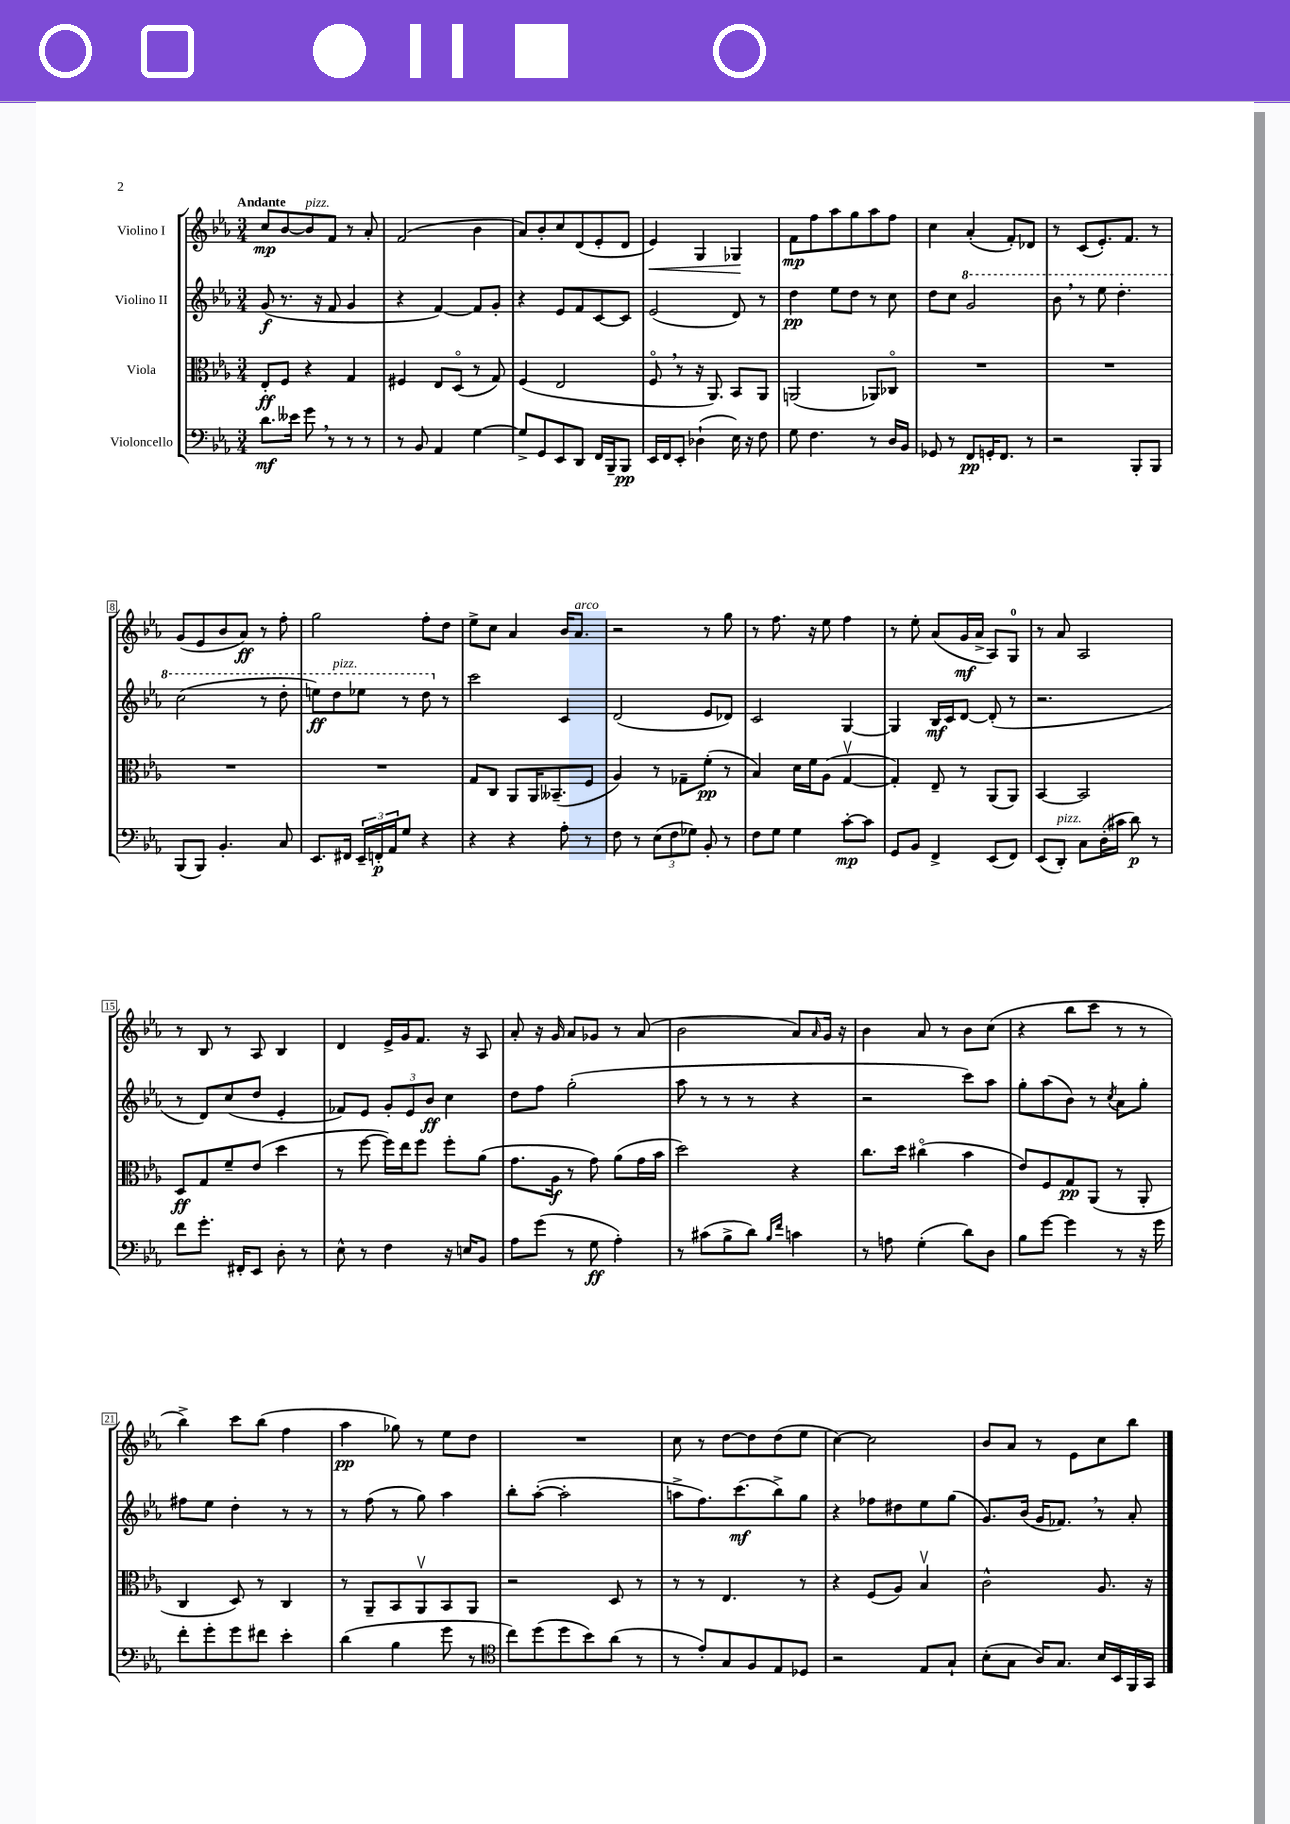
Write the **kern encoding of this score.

**kern	**kern	**kern	**kern
*staff4	*staff3	*staff2	*staff1
*clefF4	*clefC3	*clefG2	*clefG2
*k[b-e-a-]	*k[b-e-a-]	*k[b-e-a-]	*k[b-e-a-]
*M3/4	*M3/4	*M3/4	*M3/4
8.d\L	8E-'/L	(8g/	8cc/L
.	8F/J	8.r	[8b-/
16e--\Jk	.	.	.
8g\	4r	.	8b-/]
.	.	16r	.
8r	.	8f/	8f/J
8r	4G/	4g/	8r
8r	.	.	8a-'/
=	=	=	=
8r	4F#/	4r	(2f/
8BB-/	.	.	.
4AA-/	8E-/L	[4f/)	.
.	(8Do/J	.	.
[4G\	8r	8f/]L	4b-\
.	8G/)	8g'/J	.
=	=	=	=
8G^/]L	(4F/	4r	8a-/L)
8GG/	.	.	8b-'/
8EE-/	2E-/	8e-/L	8cc/
8DD/J	.	8f/	(8d/
16FF/LL	.	[8c/	8e-'/
16BBB-~/J	.	.	.
8BBB-/J	.	8c/]J	8d/J
=	=	=	=
16EE-/LL	8Fo/	(2e-/	4e-/)
16FF/J	.	.	.
8EE-'/J	8r	.	.
(4D-`\	16r	.	4G/
.	8.AA-/)	.	.
16E-\)	8BB-/L	8d/)	4G-/
16r	.	.	.
8F\	8AA-/J	8r	.
=	=	=	=
8G\	(2AA/	4dd\	8f\L
4.F\	.	.	8ff\
.	.	8ee-\L	8aa-\
.	.	8dd\J	8gg\
8r	8AA-/L)	8r	8aa-\
16D/LL	8C-o/J	8cc\	8ff\J
16BB-/JJ	.	.	.
=	=	=	=
8GG-/	2.r	8dd\L	4cc\
8r	.	8cc\J	.
8FF/L	.	2gg/	(4a-'/
16GG'/K	.	.	.
8.FF/J	.	.	.
.	.	.	8f'/L)
8r	.	.	8d-/J
=	=	=	=
2r	2.r	8bb-\	8r
.	.	8r	(8c/L
.	.	8eee-\	8.e-'/)
.	.	4.ddd'\	.
.	.	.	8.f/J
8BBB-'/L	.	.	.
8BBB-/J	.	.	8r
=	=	=	=
(8BBB-/L	2.r	(2ccc\	(8g/L
8BBB-/J)	.	.	8e-/
4.BB-'/	.	.	8b-/
.	.	.	8a-/J)
.	.	8r	8r
8C/	.	8ddd'\	8ff'\
=	=	=	=
8.EE-/L	2.r	8eee\L)	2gg\
.	.	8ddd\	.
16FF#/Jk	.	.	.
24EE-~/LL	.	8eee-\J	.
24FF'/	.	.	.
24AA-/J	.	.	.
8G/J	.	8r	.
4r	.	8ddd\	8ff'\L
.	.	8r	8dd\J
=	=	=	=
4r	8G/L	2ccc\	8ee-^\L
.	8C/J	.	8cc\J
4r	8AA-/L	.	4a-/
.	16AA-/K	.	.
.	(8.BB--~/	.	.
8A-'\	.	4c/	16b-/LK
.	.	.	8.a-/J
8r	8F/J	.	.
=	=	=	=
8F\	4A-/)	(2d/	2r
8r	.	.	.
(12E-\L	8r	.	.
12F\	.	.	.
.	8G-~\L	.	.
12G-\J)	.	.	.
8BB-'/	(8f'\J	8e-/L	8r
8r	8r	8d-/J)	8gg\
=	=	=	=
8F\L	4B-/)	2c/	8r
8G\J	.	.	8.ff\
4G\	16d\LL	.	.
.	16f\J	.	16r
.	(8A-\J	.	8ee-\
[8c'\L	[4Gv/	[4G/	4ff\
8c\]J	.	.	.
=	=	=	=
8GG/L	4G'/])	4G/]	8r
8BB-/J	.	.	8ee-'\
4FF^/	8E-~/	16B-/LL	(8a-/L
.	.	16c/J	.
.	8r	[8d/J	16g/L
.	.	.	16a-^/JJ
(8EE-/L	(8AA-/L	(8d'/]	8A-/L)
8FF/J)	8AA-/J)	8r	8G/J
=	=	=	=
(8EE-/L	[4BB-/	2.r	8r
8DD'/J)	.	.	8a-/
8C\L	2BB-/]	.	2A-/
(16D'\L	.	.	.
16c#\JJ	.	.	.
8d\)	.	.	.
8r	.	.	.
=	=	=	=
8f\L	8D/L	8r	8r
8.g'\J	8G/	8d/L)	8B-/
.	8f~/	(8cc/	8r
16FF#'/LK	.	.	.
8EE-/J	(8e-/J	8dd/J	8A-/
8D'\	4dd\	4e-'/	4B-/
8r	.	.	.
=	=	=	=
8E-^^\	8r	8f-/L)	4d/
8r	[8ff\	8e-/J	.
4F\	16ff\]LL)	12g'/L	16e-^/LL
.	16ee-\J	.	16g/J
.	.	12e-/	.
.	8ff\J	.	8.f/J
.	.	12b-/J	.
16r	8ff'\L	4cc\	.
16E/LK	.	.	16r
8BB-/J	(8a-\J	.	8A-/
=	=	=	=
8A-\L	8.g\L	8dd\L	8a-'/
(8g\J	.	8ff\J	16r
.	16A-\Jk	.	16g/
8r	8r	(2gg'\	8a-/L
8G\	8g\)	.	8g-/J
4A-'\)	(8a-\L	.	8r
.	16g\L	.	(8a-/
.	16b-\JJ	.	.
=	=	=	=
8r	2dd\)	8aa-\	2b-\
(8c#\L	.	8r	.
8B-^\	.	8r	.
8d\J)	.	8r	.
16qqB-/LL	.	.	.
16qqf/JJ	.	.	.
4c\	4r	4r	8a-/L)
.	.	.	16qqa-/
.	.	.	16g/Jk
.	.	.	16r
=	=	=	=
8r	8.cc\L	2r	4b-\
8A\	.	.	.
.	16dd\Jk	.	.
(4G'\	(4cc#o\	.	8a-/
.	.	.	8r
8d\L)	4b-\	8ccc\L)	8b-\L
8D\J	.	8aa-\J	(8cc\J
=	=	=	=
8B-\L	8e-/L)	8gg'\L	4r
[8g\J	8F/	(8aa-\	.
4g\]	8G/	8b-\J)	8bb-\L
.	(8AA-/J	8r	8ccc\J
.	.	8qcc/	.
8r	8r	8a-\L	8r
16r	8AA-'/	8gg'\J	8r
16g\	.	.	.
=	=	=	=
8f'\L	4C/	8ff#\L	4bb-^\)
8g'\	.	8ee-\J	.
8g\	8D/)	4dd'\	8ccc\L
8f#\J	8r	.	(8bb-\J
4e-'\	4C/	8r	4ff\
.	.	8r	.
=	=	=	=
(4d\	8r	8r	4aa-\
.	8AA-~/L	(8ff\	.
4B-\	8BB-/	8r	8gg-\)
.	8AA-v/	8gg\)	8r
8g\	8BB-/	4aa-\	8ee-\L
8r	8AA-/J	.	8dd\J
=	=	=	=
*clefC4	*	*	*
8cc\L)	2r	8bb-'\L	2.r
(8dd\	.	([8aa-'\J	.
8dd\	.	2aa-'\]	.
8b-\)	.	.	.
(8a-\J	8D/	.	.
8r	8r	.	.
=	=	=	=
8r	8r	8aa^\L	8cc\
8e-'/L)	8r	8.ff\)	8r
8G/	4.E-/	.	[8dd\L
.	.	(8.ccc\	.
8F/	.	.	8dd\]
8E-/	.	8bb-^\)	(8dd\
8D-/J	8r	8gg\J	8ee-\J
=	=	=	=
2r	4r	4r	[4cc\)
.	(8F/L	8ff-\L	2cc\]
.	8A-/J)	8dd#\	.
8E-/L	4B-v/	8ee-\	.
8G`/J	.	(8gg\J	.
=	=	=	=
(8B-'\L	2c^^\	8.g/L)	8b-/L
8G\J	.	.	8a-/J
.	.	(16b-/Jk	.
16A-/LK)	.	16g/LK	8r
8.G/J	.	8.f-/J)	.
.	.	.	8e-\L
16B-/LL	8.A-/	8r	8cc\
16BB-/	.	.	.
16FF/	.	8a-'/	8bb-\J
16GG/JJ	16r	.	.
==	==	==	==
*-	*-	*-	*-
